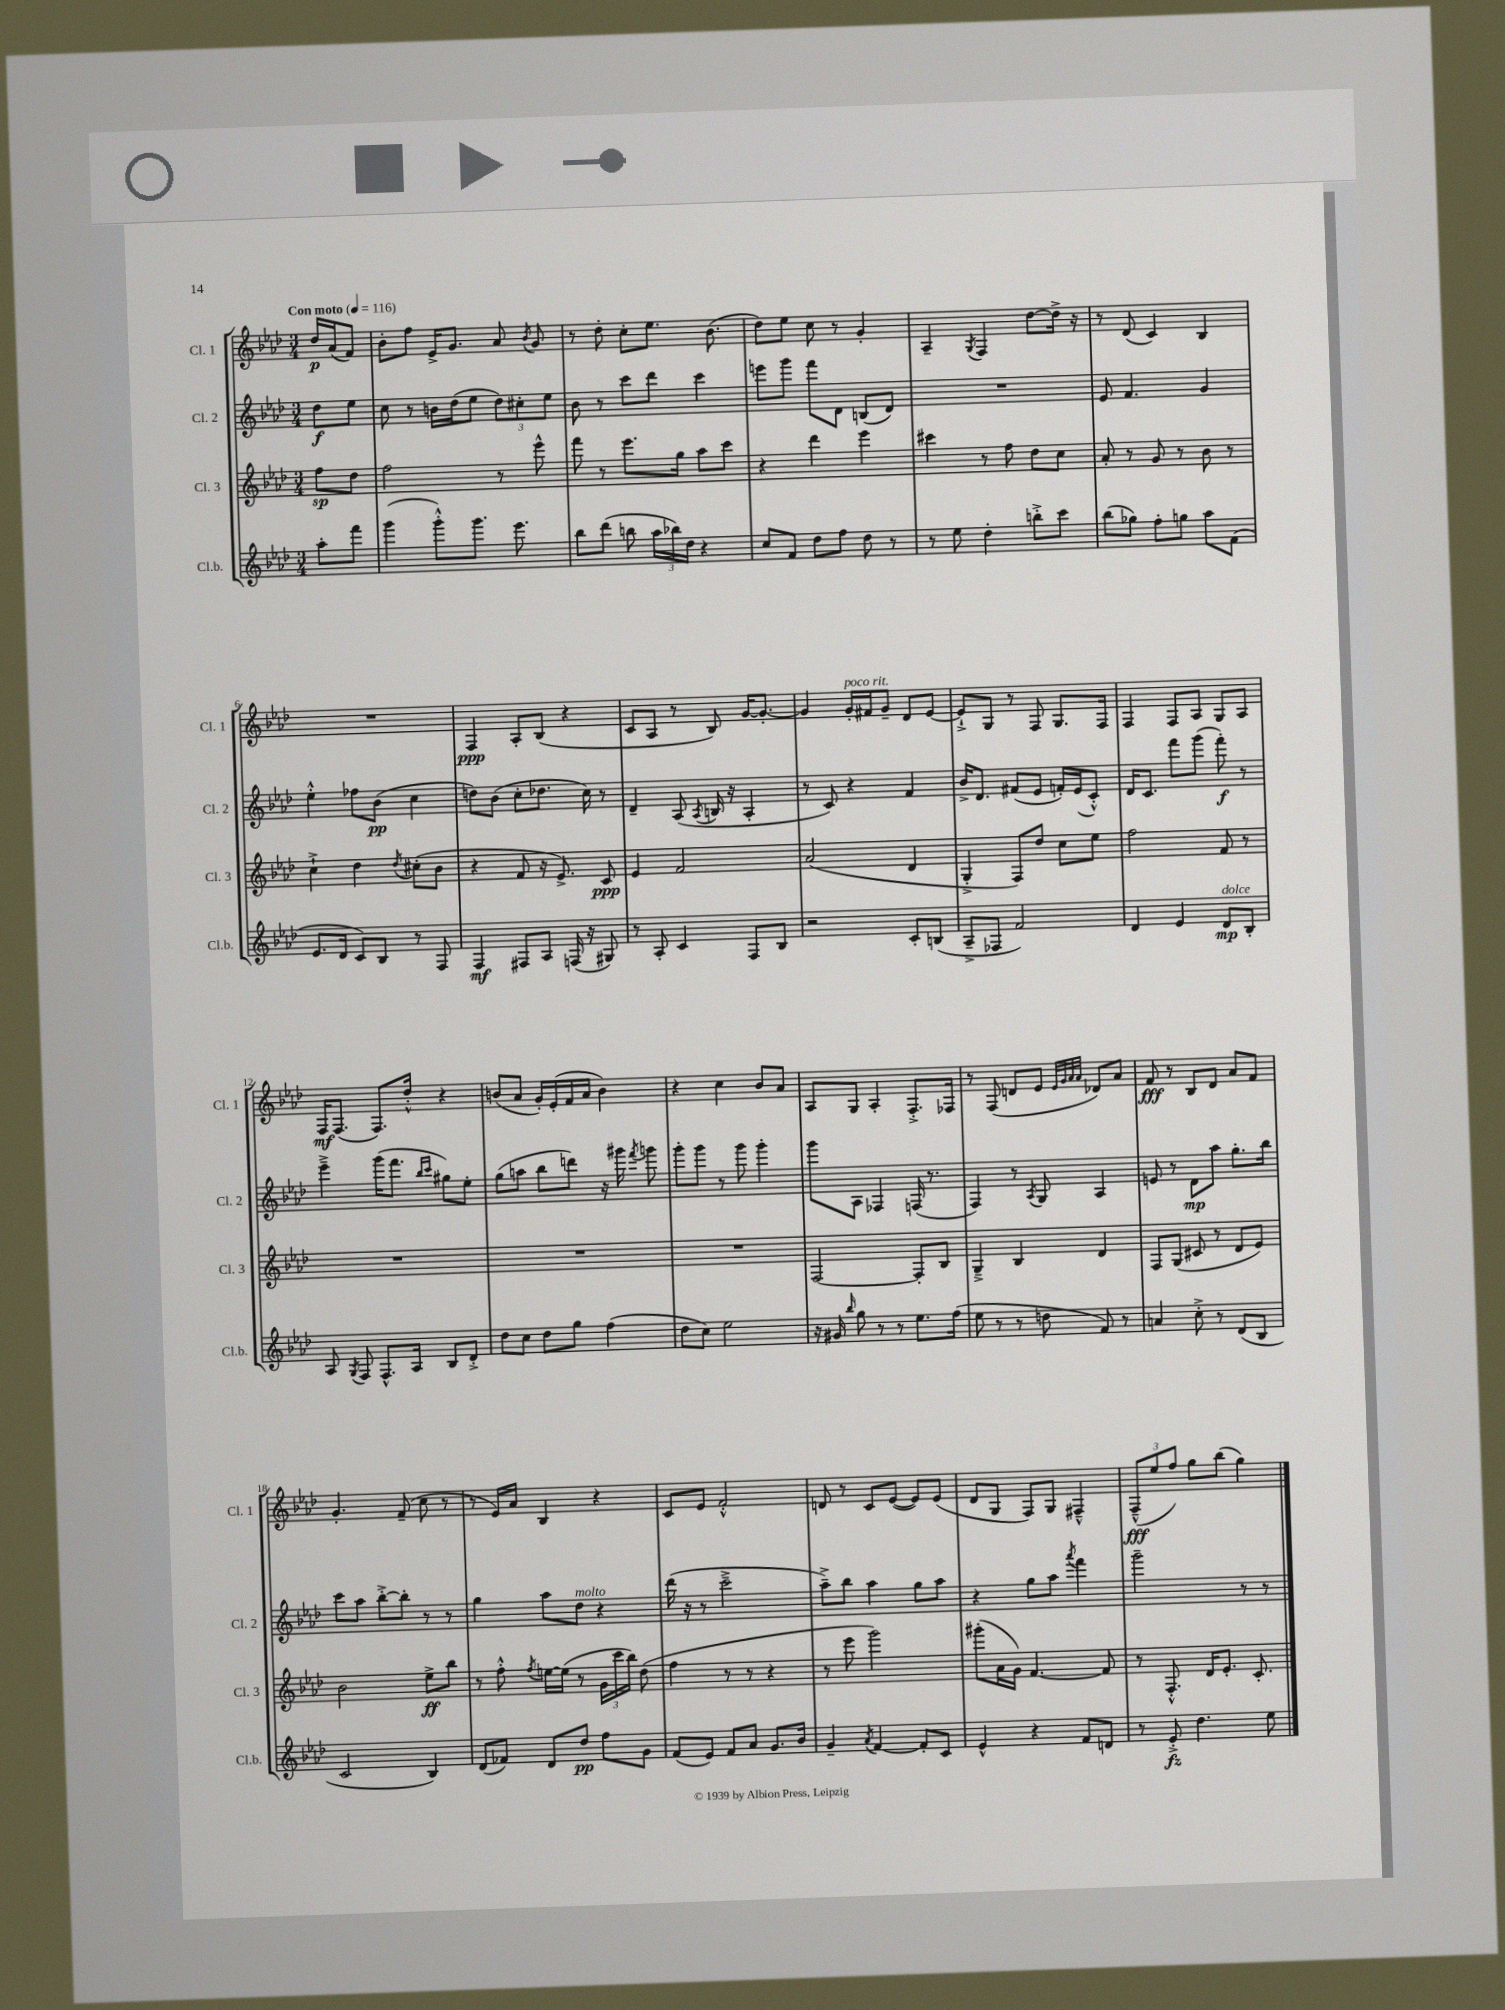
<<
\new StaffGroup <<
\new Staff = "s0" \with { instrumentName = "Cl. 1" shortInstrumentName = "Cl. 1" } {
    \clef treble \key aes \major \numericTimeSignature \time 3/4 \partial 4 \tempo "Con moto" 4 = 116
    \autoBeamOff des''16[\p aes'16( f'8]) |
    bes'8[-. f''8] ees'16[-> g'8.] aes'8 \acciaccatura { bes'8 } g'8 |
    r8 des''8-. c''8[-. ees''8.] bes'8.( |
    des''8[) ees''8] c''8 r8 g'4-. |
    aes4-- \acciaccatura { g8 } f4 des''8[~ des''16]-> r16 |
    r8 des'8( c'4) bes4 |
    R2. |
    f4\ppp aes8[-. bes8]( r4 |
    c'8[ aes8] r8 bes8) g'16[~ g'8.]~-. |
    g'4 g'16[-.^\markup { \italic "poco rit." } fis'16 g'8]-- des'8[ ees'8]~ |
    ees'8[-!-> g8] r8 f8 g8.[ f16] |
    f4 f8[ aes8] g8[ aes8] |
    f16[\mf f8.]( f8.[) des''16]-.-^ r4 |
    b'8[( aes'8] g'16[-.) ees'16-.( f'16 aes'16] b'4) |
    r4 c''4 bes'8[ aes'8] |
    aes8[ g8] aes4-. f8.[-.-> fes16] |
    r8 f8( d'8[ ees'8] \grace { ees'32[ g'32 aes'32 aes'32] } des'8[) aes'8] |
    f'8\fff r8 bes8[ des'8] aes'8[ f'8] |
    g'4.-. f'8--( c''8 r8 |
    r8 ees'16[) aes'16] bes4 r4 |
    c'8[ ees'8] f'2-.-^ |
    d'8 r8 c'8[ ees'8]~( ees'8[) ees'8]( |
    des'8[ g8] f8[) g8] fis4---^ |
    \tuplet 3/2 { f8[---^\fff( ees''8 f''8]) } g''8[ bes''8]( g''4) \bar "|." |
}
\new Staff = "s1" \with { instrumentName = "Cl. 2" shortInstrumentName = "Cl. 2" } {
    \clef treble \key aes \major \numericTimeSignature \time 3/4 \partial 4
    \autoBeamOff des''8[\f ees''8] |
    c''8 r8 b'16[ des''16( ees''8] \tuplet 3/2 { des''8[) cis''8-. ees''8] } |
    bes'8 r8 c'''8[ des'''8] c'''4 |
    e'''8[ g'''8] f'''8[ des'8] b8[( des'8]) |
    R2. |
    ees'8 f'4. g'4 |
    ees''4-.-^ fes''8[ bes'8]\pp( c''4 |
    d''8[) bes'8]( c''8[-. des''8.] c''16) r8 |
    des'4-- aes8( \acciaccatura { aes8 } b16 r16 aes4-. |
    r8 c'8) r4 f'4 |
    bes'16[-> des'8.] fis'8[( ees'8] f'16[-.) ees'16( c'8]-.-^) |
    des'16[ c'8.] f'''8[ g'''8]( f'''8-.\f) r8 |
    ees'''4---> g'''16[( f'''8.] \grace { bes''16[ c'''16] } gis''8[) ees''8]-. |
    g''8[( a''8] bes''8[ d'''8]) r16 gis'''16 \acciaccatura { f'''8 } g'''8 |
    g'''8[-. g'''8] r8 g'''8 g'''4-. |
    g'''8[ aes8] fes4 f16( r8. |
    f4) r8 \acciaccatura { aes8 } g8 aes4 |
    e'8 r8 des'8[\mp aes''8] g''8.[-. bes''16] |
    c'''8[ aes''8] bes''8[~-.-> bes''8]-. r8 r8 |
    g''4 aes''8[ des''8]^\markup { \italic "molto" } r4 |
    des'''16( r16 r8 c'''2---> |
    aes''8[--->) bes''8] aes''4 g''8[ aes''8] |
    r4 g''8[ aes''8] \acciaccatura { aes'''8 } f'''4 |
    g'''2-- r8 r8 \bar "|." |
}
\new Staff = "s2" \with { instrumentName = "Cl. 3" shortInstrumentName = "Cl. 3" } {
    \clef treble \key aes \major \numericTimeSignature \time 3/4 \partial 4
    \autoBeamOff f''8[\sp des''8] |
    f''2 r8 ees'''8-^ |
    f'''8 r8 ees'''8.[ g''16] aes''8[ c'''8] |
    r4 des'''4 ees'''4 |
    cis'''4 r8 f''8 des''8[ c''8] |
    aes'8-. r8 g'8 r8 bes'8 r8 |
    c''4-!-> des''4 \acciaccatura { des''8 } cis''8[-.( bes'8] |
    r4 f'8 r16 ees'8.->) c'8\ppp |
    ees'4 f'2 |
    aes'2( des'4 |
    g4-.-> f8[) des''8] c''8[ ees''8] |
    f''2 f'8 r8 |
    R2. |
    R2. |
    R2. |
    f2~ f8[-. bes8] |
    g4---> bes4 des'4 |
    f8[ g8]( cis'8 r8 des'8[ ees'8]) |
    bes'2 ees''8[->\ff bes''8] |
    r8 f''8-.-^ \acciaccatura { f''8 } e''16[~ e''16]( r8 \tuplet 3/2 { g'16[ c'''16 bes''16]) } des''8( |
    f''4 r8 r8 r4 |
    r8 ees'''8 g'''2) |
    gis'''8[-.( aes'16 g'16]) f'4.~ f'8 |
    r8 f8.-.-^ des'16[ ees'8.]-. c'8.-. \bar "|." |
}
\new Staff = "s3" \with { instrumentName = "Cl.b." shortInstrumentName = "Cl.b." } {
    \clef treble \key aes \major \numericTimeSignature \time 3/4 \partial 4
    \autoBeamOff aes''8[-. f'''8] |
    g'''4( g'''8[-.-^) g'''8.] ees'''8. |
    bes''8[ des'''8]( b''8 \tuplet 3/2 { aes''16[ bes''16) des''16] } r4 |
    c''8[ f'8] des''8[ f''8] des''8 r8 |
    r8 ees''8 des''4-. b''8[-.-> c'''8] |
    bes''8[( ges''8]) f''8[-. g''8] aes''8[ f'8]( |
    ees'8.[ des'16] c'8[) bes8] r8 f8 |
    f4\mf fis8[ aes8] f16( r16 gis8) |
    r8 aes8-. c'4 f8[ bes8] |
    r2 c'8[-. b8]( |
    aes8[---> fes8] f'2) |
    des'4 ees'4 des'8[\mp^\markup { \italic "dolce" } bes8]-. |
    aes8 \acciaccatura { g8 } f8 f8.[-^ aes16] bes8[ des'8]-.-> |
    des''8[ c''8] des''8[ g''8] f''4( |
    des''8[ c''8]) ees''2 |
    r16 gis'16 \grace { bes''16 } g''8 r8 r8 ees''8.[ f''16]( |
    ees''8 r8 r8 d''8 f'8) r8 |
    a'4 c''8-.-> r8 des'8[( bes8] |
    c'2 bes4) |
    des'8[( fes'8]) des'8[ des''8]\pp f''8[ g'8] |
    f'8[( ees'8]) f'8[ aes'8] g'8.[ bes'16] |
    g'4-- \acciaccatura { aes'8 } f'4~ f'8[-. c'8] |
    ees'4-^ r4 f'8[ d'8] |
    r8 ees'8-.->\fz des''4. ees''8 \bar "|." |
}
>>
>>
